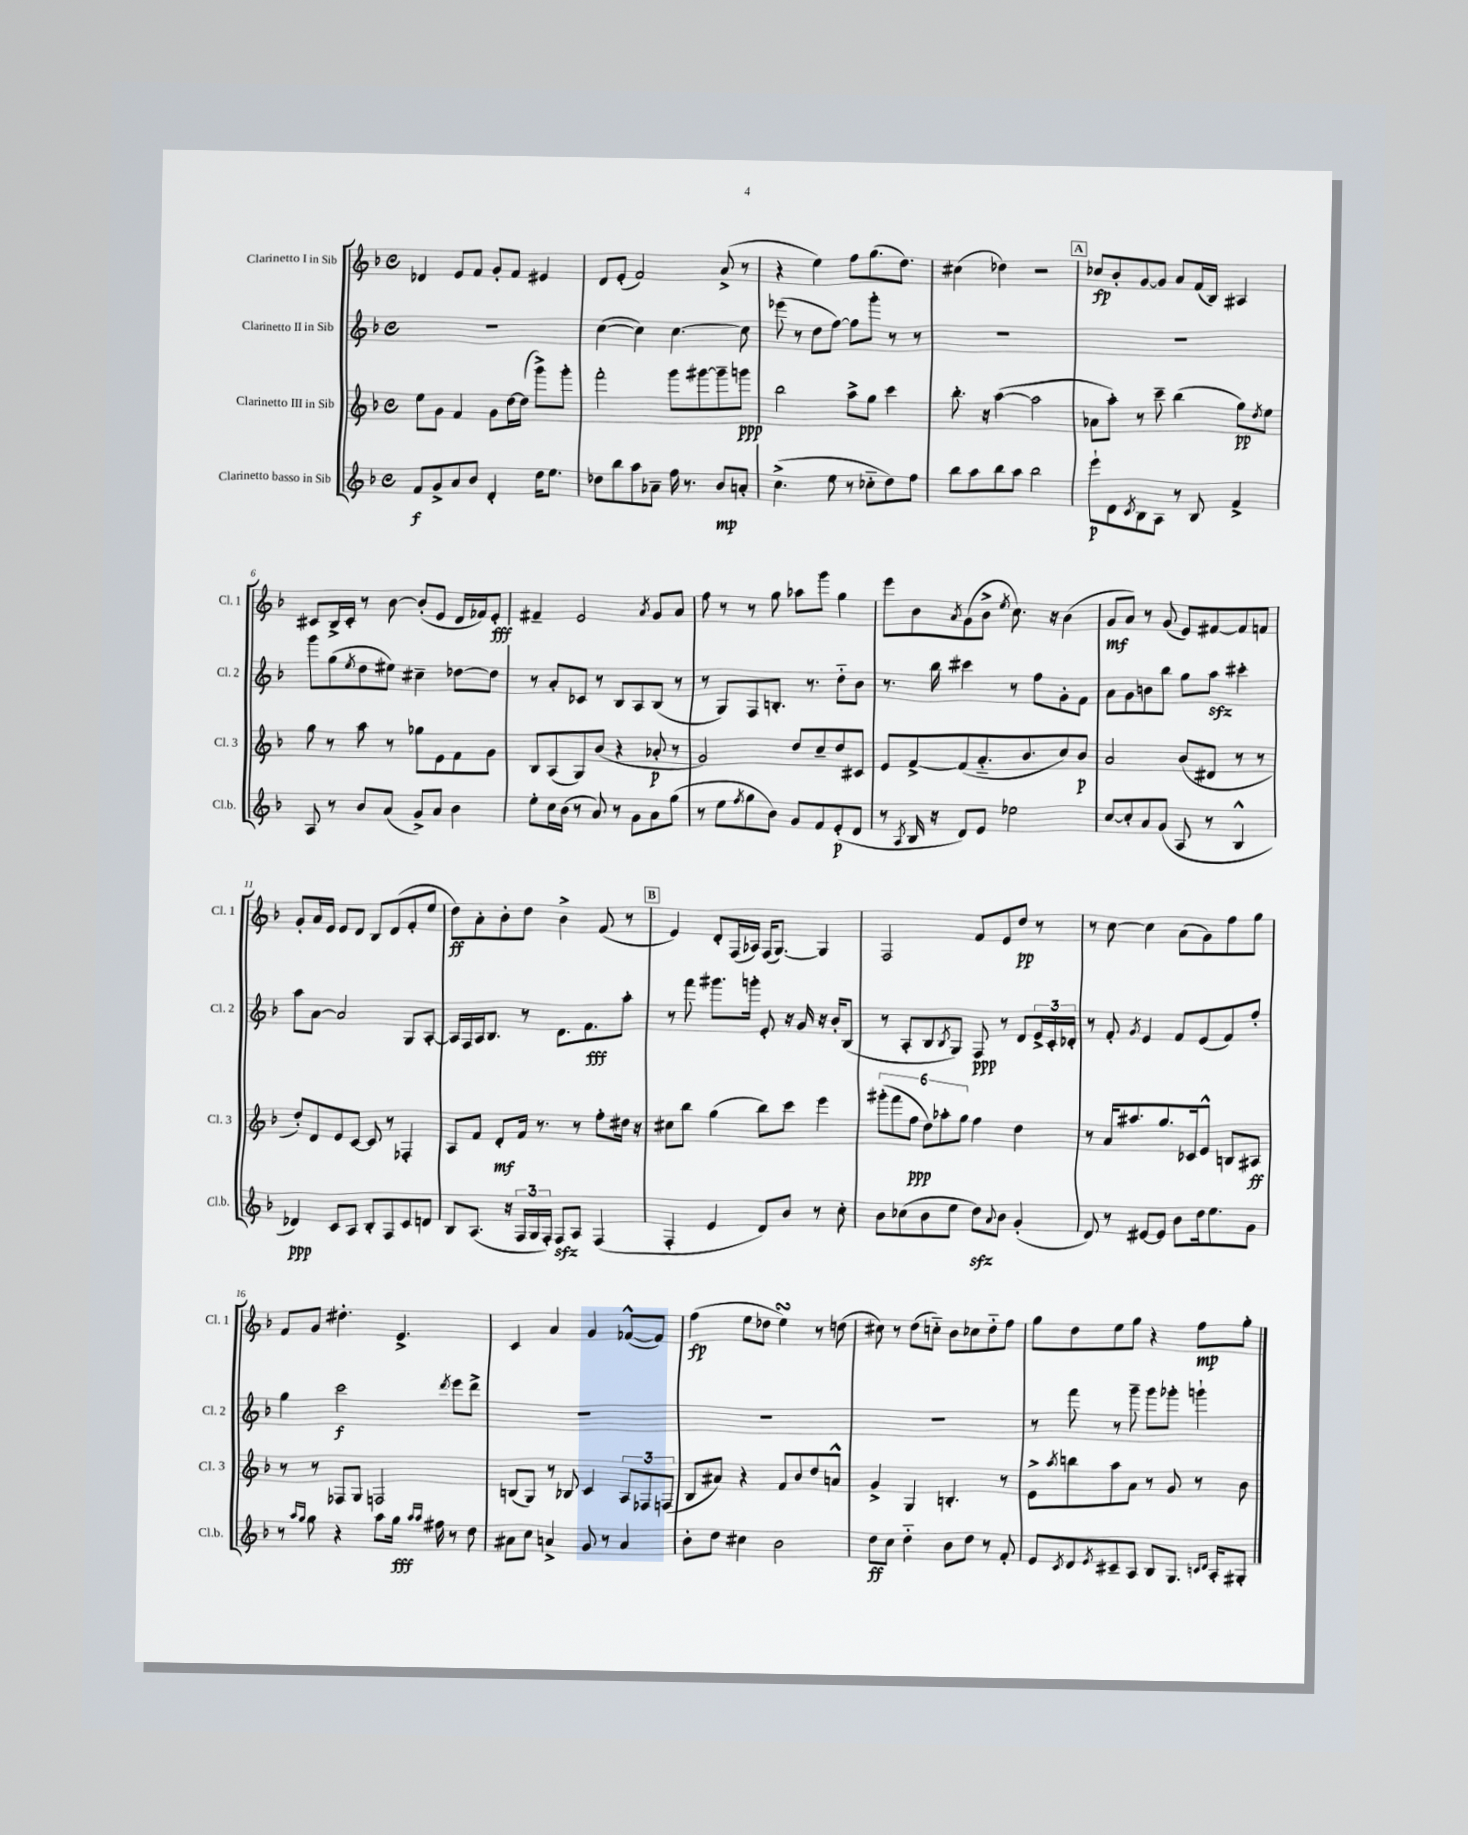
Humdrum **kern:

**kern	**kern	**kern	**kern
*staff4	*staff3	*staff2	*staff1
*clefG2	*clefG2	*clefG2	*clefG2
*k[b-]	*k[b-]	*k[b-]	*k[b-]
*M4/4	*M4/4	*M4/4	*M4/4
*met(c)	*met(c)	*met(c)	*met(c)
8f	8ee	1r	4d-
8g^	8g	.	.
8a	4f	.	8e
8b-	.	.	8f
4d'	8g	.	8g'
.	[16dd	.	8f
.	(16dd]	.	.
16dd	8ggg^)	.	4e#
8.ee	.	.	.
.	8ggg'	.	.
=	=	=	=
8dd-	2fff'	([4cc	8d
8bb-	.	.	(8e'
8aa	.	4cc])	2f)
8a-~	.	.	.
16ff	8ggg	[4.cc	.
8.r	.	.	.
.	[8ggg#	.	.
8b-	8ggg#~]	.	(8a^
8a'	8ggg	8cc]	8r
=	=	=	=
(4.cc^	2bb-	(8eee-	4r
.	.	8r	.
.	.	8dd	4ee)
8ee	.	[8ff)	.
8r	8aa^	8ff]	8ff
8cc-'~	8gg	8ggg'	(8.gg
8dd)	4ccc	8r	.
.	.	.	8.dd)
8ff	.	8r	.
=	=	=	=
8bb-	8.bb-'	1r	(4cc#
8aa	.	.	.
.	16r	.	.
8bb-	([4aa	.	4dd-)
8aa	.	.	.
2bb-	2aa]	.	2r
=	=	=	=
8eee`	8a-	1r	8cc-
8d	8aa')	.	8b-'
8qc	.	.	.
8B-	8r	.	[8g
8A	8ccc~	.	8g]
8r	(4bb-	.	8a
8B-	.	.	(16f
.	.	.	16B-)
4f^	8gg)	.	4A#
.	8qdd	.	.
.	8ee	.	.
=	=	=	=
8A	8gg	8ggg	8c#
8r	8r	(8gg	16B-^
.	.	.	16c#'
.	.	8qee	.
8b-	8aa	8dd	8r
(8a	8r	8ee#)	[8b-
8g^)	8gg-	4cc#~	(8b-']
8a	8e	.	8e
4b-	8f	[8dd-	16d
.	.	.	16f-)
.	8g	8dd-]	8e'
=	=	=	=
8ee'	8B-	8r	4f#~
16cc	(8A	8a'	.
(16b-	.	.	.
8r	8G)	8c-	2e
8a)	(8b-	8r	.
8r	4r	8B-	.
8g	.	8A	.
.	.	.	8qa
8a	8a-'	(8B-	8g
(8gg	8r	8r	8a
=	=	=	=
8r	2g)	8r	8ff
8ee	.	8G)	8r
8qff	.	.	.
8gg	.	8F	8r
8b-)	.	8.B'	8gg
8g	8dd	.	8aa-
.	.	8.r	.
8f	8cc~	.	8ggg
(8e'	8dd	8dd'~	4gg
8d	8c#	8b-	.
=	=	=	=
8r	8e	8.r	8eee
8qA	.	.	.
16B-	[8f^	.	8b-
16r	.	16bb-	.
.	.	.	8qa
8d)	(8f]	4ccc#	(8g
8e	8.a'~	.	8b-^
.	.	.	8qee
2ee-	.	8r	8.cc)
.	8.b-	.	.
.	.	8ff	.
.	.	.	16r
.	8cc)	8g'	(4b-
.	8b-	8f	.
=	=	=	=
[8cc	2a	8a	8g
8cc']	.	8g	8a)
8a	.	8b	8r
(8g	.	8bb-	(8g
8A	(8b-	8gg	8e)
8r	8d#	8aa	[8f#
4B-^^	8r	4ccc#'	8f#]
.	8r	.	8f
=	=	=	=
4d-)	8dd')	8aa	8g'
.	8d	[8a	16a
.	.	.	16e
8c	8e	2a]	8e
8A	[8c	.	8d
8B-'	8c]	.	8B-
8F	8r	.	(8d
8c	4F-'	8G	8f'
8d	.	[8A'	8ee
=	=	=	=
8B-	8A	16A]	8dd)
.	.	16F	.
(8.A	8f	16A	8a'
.	.	8.B-	.
.	8d'	.	8b-'
16r	.	.	.
24F	16f	8r	8dd
24G	.	.	.
.	8.r	.	.
24F')	.	.	.
8F	.	8.d	4b-^
8A	8r	.	.
.	.	8.f	.
(4F	8ff'	.	(8f
.	16dd#	8aa'	8r
.	16r	.	.
=	=	=	=
4F'	8cc#	8r	4e)
.	8bb-	8fff	.
4e	(4gg	8.ggg#	8d'
.	.	.	(16F
.	.	16ggg'	16A-)
8d)	8bb-)	8e'	(16F
.	.	.	[8.G)
8b-	8ccc	16r	.
.	.	16g	.
8r	4eee	16r	4G]
.	.	16b-'	.
8cc'	.	(8B-	.
=	=	=	=
8b-	(12ggg#'	8r	2F
.	12fff	.	.
(8cc-	.	8A'	.
.	12ff	.	.
8b-	12dd)	8B-	.
.	12aa-'	.	.
.	.	8qB-	.
8ee	.	8G)	.
.	12gg	.	.
8dd)	4ff	8F	8f
8qqa	.	.	.
8b-	.	8r	8e
(4g'	4dd	8d	8dd
.	.	24e^	8r
.	.	24c'	.
.	.	24d-'	.
=	=	=	=
8d)	8r	8r	8r
8r	16a	8f'	[8cc
.	8.aa#	.	.
.	.	8qg	.
[8e#	.	4e	4cc]
8e#]	8.gg	.	.
8b-	.	8f	(8a
.	16c-	.	.
16dd	8e^^	(8e	8g)
8.ee	.	.	.
.	8B	8f)	8ff
8g	8A#	8ff'	8gg
=	=	=	=
8r	8r	4gg	8f
16qqaa	.	.	.
16qqgg	.	.	.
8gg	8r	.	8g
4r	8F-	2ccc	4.dd#'
.	8G	.	.
8aa	2F	.	.
16gg	.	.	4.e^
16qqaa	.	.	.
16qqaa	.	.	.
16ff#	.	.	.
.	.	8qddd	.
8r	.	8eee	.
8dd	.	8ddd^	.
=	=	=	=
8a#	(8B	1r	4c
8cc	8G)	.	.
4a^	8r	.	4a
.	8B-	.	.
8g	4c	.	4g
8r	.	.	.
4a	12A	.	([8f-^^
.	12F-	.	.
.	.	.	8f-])
.	(12F	.	.
=	=	=	=
8b-'	8B-	1r	(4ff
8dd	8a#)	.	.
4cc#	4r	.	8ee
.	.	.	8dd-
2b-	8f	.	4ee)
.	8b-	.	.
.	8dd	.	8r
.	8a^^	.	(8dd
=	=	=	=
8dd	4g^	1r	8cc#)
8cc	.	.	8r
4dd'~	4G	.	(8dd
.	.	.	8cc'~)
8b-	4.B'	.	8b-
8dd	.	.	8cc-
8r	.	.	8dd'~
8f'	8r	.	8ff
=	=	=	=
8e	8e^	8r	8gg
8qc	8qaa	.	.
8d	8bb	8fff	8dd
8qe	.	.	.
8c#~	8aa	8r	8ee
8A	8a	8ggg~	8gg
8B-	8r	8ggg	4r
8.G	8g	8ggg-'	.
.	8r	4ggg`	8ff
16qqc	.	.	.
16qqd	.	.	.
16A'	.	.	.
8G#'	8b-	.	8gg'
==	==	==	==
*-	*-	*-	*-
